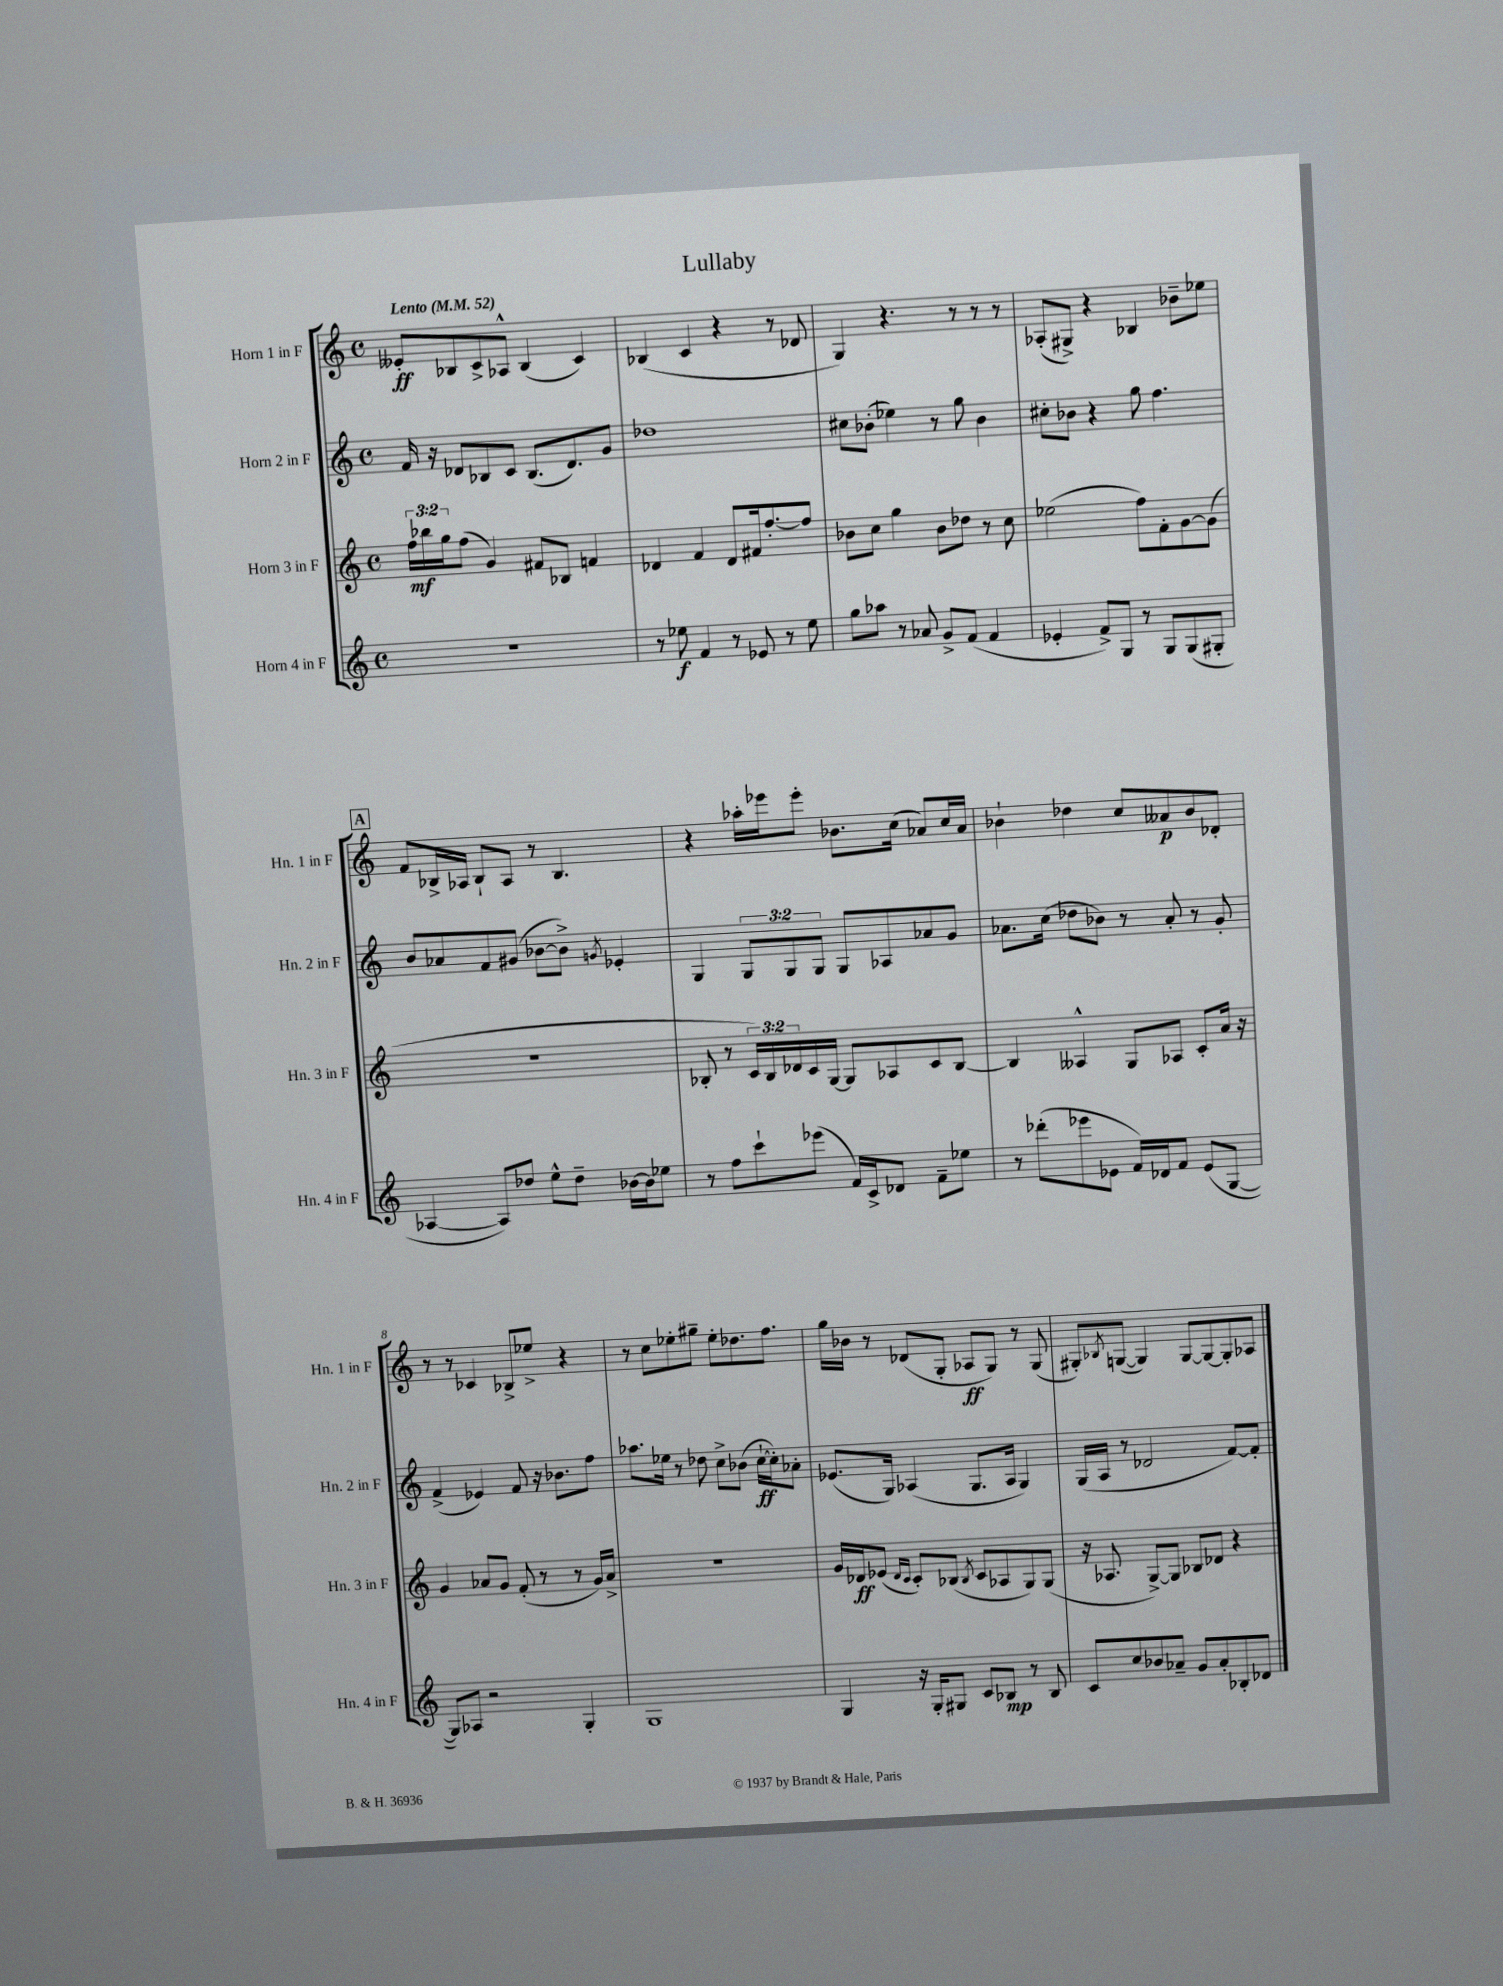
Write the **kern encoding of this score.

**kern	**kern	**kern	**kern
*staff4	*staff3	*staff2	*staff1
*clefG2	*clefG2	*clefG2	*clefG2
*k[]	*k[]	*k[]	*k[]
*M4/4	*M4/4	*M4/4	*M4/4
*met(c)	*met(c)	*met(c)	*met(c)
*MM52	*MM52	*MM52	*MM52
1r	24ff	16f	8e--'
.	24bb-	.	.
.	.	16r	.
.	24gg	.	.
.	(8ff	8d-	8B-
.	4g)	8B-	8c^
.	.	8c	8A-^^
.	8f#	(8.B-	(4B-
.	8B-	.	.
.	.	8.d-)	.
.	4f	.	4c)
.	.	8g	.
=	=	=	=
8r	4d-	1dd-	(4B-
8ee-	.	.	.
4f	4f	.	4c
8r	8d-	.	4r
8e-	16f#	.	.
.	[8.ff'	.	.
8r	.	.	8r
8ee-	8ff]	.	8d-
=	=	=	=
8gg	8b-	8cc#	4G)
8aa-	8cc	(8b-'	.
8r	4gg	4ee-)	4.r
8a-	.	.	.
8g^	8b-	8r	.
(8f	8dd-	8gg	8r
4f	8r	4b-	8r
.	8cc	.	8r
=	=	=	=
4e-'	(2ee-	8cc#'	(8A-'
.	.	8b-	8G#^)
8f^)	.	4r	4r
8G	.	.	.
8r	8ff)	8gg	4B-
8G	8f'	4.ff	.
(8G	[8g	.	8b-~
8G#'	(8g]	.	8ee-
=	=	=	=
[4A-	1r	8b	8f
.	.	8a-	16B-^
.	.	.	16A-
8A-])	.	8f	8B-`
8dd-	.	(8g#	8A-
8ee^^	.	[8b-	8r
8dd-~	.	8b-^])	4.B-
.	.	8qg	.
[16b-	.	4e-'	.
16b-]	.	.	.
8ee-	.	.	.
=	=	=	=
8r	8B-'	4G	4r
8ff	8r	.	.
8ccc`	24c)	12G	16aa-'
.	24B-	.	.
.	.	.	16eee-
.	24d-	12G	.
(8eee-	16c	.	8eee-'
.	.	12G	.
.	[16G	.	.
16f)	8G]	8G	8.b-
16c^	.	.	.
8d-	8A-	8A-	.
.	.	.	(16cc
8f~	8c	8a-	8a-)
8ee-	[8B-	8g	16cc
.	.	.	16a-
=	=	=	=
8r	4B-]	8.a-	4b-`
(8ddd-'	.	.	.
.	.	(16cc	.
8eee-	4A--^^	8dd-	4dd-
8e-	.	8b-)	.
16f)	8G	8r	8cc
16d-	.	.	.
8f	8A-	8a-'	8a--
(8e-	8c'	8r	8b-
[8G	16a	8g'	8d-'
.	16r	.	.
=	=	=	=
8G])	4g	(4f^	8r
8A-	.	.	8r
2r	8a-	4e-)	4c-
.	8g	.	.
.	(8f'	8f	8B-^
.	8r	16r	8ee-^
.	.	8.b-	.
4G'	8r	.	4r
.	16g)	8ff	.
.	16a-^	.	.
=	=	=	=
1G	1r	8.aa-	8r
.	.	.	8cc
.	.	16ee-	.
.	.	8r	8ee-'
.	.	8dd-	8gg#~
.	.	8cc^	8ee-'
.	.	(8b-	8.dd-
.	.	[16cc`	.
.	.	16cc'])	8.ff
.	.	8a-'	.
=	=	=	=
4G	16g	(8.e-	16gg
.	16d-	.	16b-
.	(8e-	.	8r
.	.	16G)	.
.	16qqd-	.	.
.	16qqc	.	.
16r	8c')	(4A-	(8d-
16G'	.	.	.
8G#	(8B-	.	8G'
.	8qB-	.	.
8c	8c	8.G	8A-
8B-	8A-	.	8G)
.	.	16A-	.
8r	8G)	4G)	8r
8B-	(8G	.	(8G
=	=	=	=
8c	16r	(16G	8G#')
.	8.A-	16A	.
.	.	.	8qB-
8cc	.	8r	([8G
8b-	[8G^)	2d-	4G])
8a-~	8G]	.	.
8g	8B-	.	[8G
8a-'	8d-	.	8G_
8B-'	4r	[8f)	8G']
8d-	.	8f']	8A-
==	==	==	==
*-	*-	*-	*-
